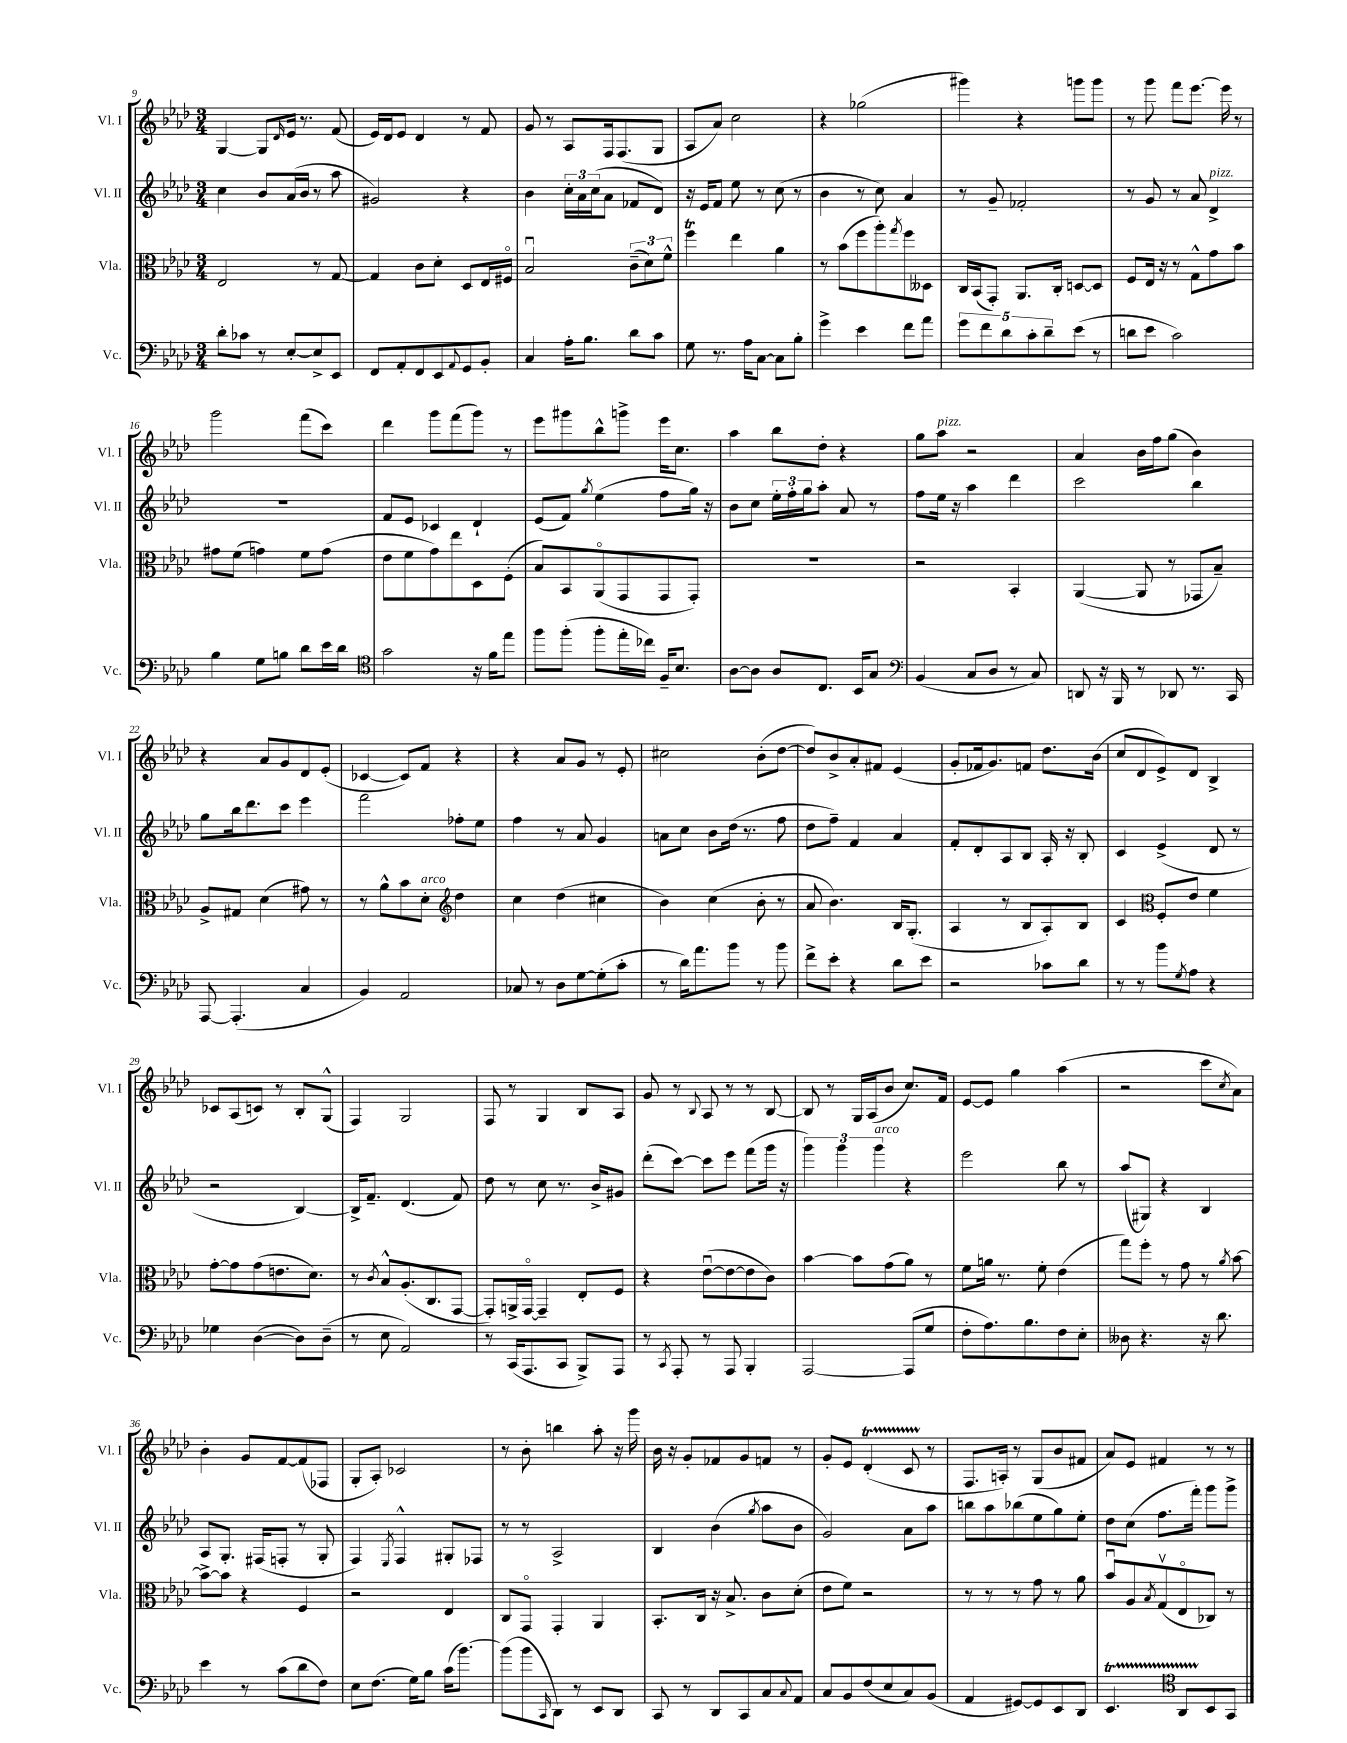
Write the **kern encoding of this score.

**kern	**kern	**kern	**kern
*part4	*part3	*part2	*part1
*staff4	*staff3	*staff2	*staff1
*I"Vc.	*I"Vla.	*I"Vl. II	*I"Vl. I
*I'Vc.	*I'Vla.	*I'Vl. II	*I'Vl. I
*clefF4	*clefC3	*clefG2	*clefG2
*k[b-e-a-d-]	*k[b-e-a-d-]	*k[b-e-a-d-]	*k[b-e-a-d-]
*M3/4	*M3/4	*M3/4	*M3/4
=9	=9	=9	=9
8d-'\L	2E-/	4cc\	[4G/
8c-X\J	.	.	.
8r	.	8b-/L	8G/L]
.	.	.	16qqd-/
[8E-'/L	.	(16a-/L	16e-/Jk
.	.	16b-/JJ	8.r
8E-^/]	8r	8r	.
8EE-/J	[8G/	8aa-\	(8f/
=10	=10	=10	=10
8FF/L	4G/]	2g#X/)	16e-/LL)
.	.	.	16d-/J
8AA-'/	.	.	8e-/J
8FF/	8c\L	.	4d-/
8EE-/	8d-'\J	.	.
8qqAA-/	.	.	.
8GG/	8D-/L	4r	8r
8BB-'/J	16E-/L	.	8f/
.	16F#X/JJ	.	.
=11	=11	=11	=11
4C/	2B-u/	4b-\	8g/
.	.	.	8r
16A-'\KL	.	24cc'\LL	8A-/L
.	.	24a-\	.
8.B-\J	.	.	.
.	.	(24cc\J	.
.	.	8a-\J	16F/k
.	.	.	(8.F/
8d-\L	(12c~\L	8f-X/L	.
.	12d-\)	.	.
8c\J	.	8d-/J)	8G/J
.	12f^^\J	.	.
=12	=12	=12	=12
8G\	4ffT\	16r	8A-/L
.	.	16e-/KL	.
8.r	.	8f/J	8a-/J)
.	4ee-\	8ee-\	2cc\
16A-\KL	.	.	.
[8C\J	.	8r	.
8C\L]	4a-\	(8cc\	.
8B-'\J	.	8r	.
=13	=13	=13	=13
4g^\	8r	4b-\	4r
.	(8b-\L	.	.
4e-\	8ff\	8r	(2gg-X\
.	8aa-'\)	8cc\)	.
.	8qgg/	.	.
8f\L	8ff\	4a-/	.
8a-\J	8D--X\J	.	.
=14	=14	=14	=14
10g\L	16C/LL	8r	4ggg#X\)
.	(16BB-/J	.	.
10f\	.	.	.
.	8GG'/J)	8g~/	.
10d-\	.	.	.
.	8.AA-/L	2f-X'/	4r
10c'\	.	.	.
10d-~\	.	.	.
.	16C'/Jk	.	.
(8e-\J	[8Dn/L	.	8gggn\L
8r	8D/J]	.	8ggg\J
=15	=15	=15	=15
8dn\L	8F/L	8r	8r
8e-\J	16E-/Jk	8g/	8ggg\
.	16r	.	.
2c\)	8r	8r	8fff\L
.	8G^^\L	8a-/	[8.eee-\J
!	!	!LO:TX:a:i:t=pizz.	!
.	8g\	4d-^/	.
.	.	.	16eee-\]
.	8b-\J	.	8r
!!LO:LB:g=z
=16	=16	=16	=16
4B-\	8g#X\L	2.r	2ggg\
.	(8f\J	.	.
8G\L	4gn\)	.	.
8Bn\J	.	.	.
8d-\L	8f\L	.	(8fff\L
16e-\L	(8g\J	.	8ccc\J)
16d-\JJ	.	.	.
=17	=17	=17	=17
*clefC4	*	*	*
2g\	8e-\L	8f/L	4ddd-\
.	8f\	8e-/J	.
.	8g\)	4c-X/	8ggg\L
.	8ee-\	.	(8fff\
16r	8D-\	4d-`/	8ggg\J)
16f\KL	.	.	.
8ee-\J	(8F'\J	.	8r
=18	=18	=18	=18
8ff\L	8B-/L)	(8e-/L	8eee-\L
(8ff'\J	8BB-/	8f/J)	8ggg#X\
.	.	8qgg/	.
8ff'\L	(8AA-/	(4ee-\	8bb-^^\
16ee-'\L	8GG/	.	8gggn^\J
16cc-X\JJ)	.	.	.
16F~/KL	8GG/	8ff\L	16eee-\KL
8.B-/J	.	.	8.cc\J
.	8GG'/J)	16gg\Jk)	.
.	.	16r	.
=19	=19	=19	=19
[8A-\L	2.r	8b-\L	4aa-\
8A-\J]	.	8cc\J	.
8A-/L	.	24ee-'\LL	8bb-\L
.	.	24ff'\	.
.	.	24gg\J	.
8.C/J	.	8aa-'\J	8dd-'\J
.	.	8a-/	4r
16BB-/KL	.	.	.
8G/J	.	8r	.
=20	=20	=20	=20
*clefF4	*	*	*
(4BB-/	2r	8ff\L	8gg\L
!	!	!	!LO:TX:a:i:t=pizz.
.	.	16ee-\Jk	8aa-\J
.	.	16r	.
8C/L	.	4aa-\	2r
8D-/J	.	.	.
8r	4BB-'/	4ddd-\	.
8C/)	.	.	.
=21	=21	=21	=21
8DDn/	([4AA-/	2ccc\	4a-/
16r	.	.	.
16BBB-/	.	.	.
8r	8AA-/]	.	16b-\LL
.	.	.	16ff\J
8DD-X/	8r	.	(8gg\J
8.r	8GG-X/L	4bb-\	4b-\)
.	8B-~/J)	.	.
16CC/	.	.	.
!!LO:LB:g=z
=22	=22	=22	=22
[8AAA-/	8A-^/L	8gg\L	4r
(4.AAA-'/]	8G#X/J	16bb-\k	.
.	.	8.ddd-\	.
.	(4d-\	.	8a-/L
.	.	8ccc\J	8g/
4C/	8g#X\)	4eee-\	8d-/
.	8r	.	(8e-'/J
=23	=23	=23	=23
4BB-/)	8r	2fff\	[4c-X/
.	8a-^^\L	.	.
2AA-/	8b-\	.	8c-/L])
!	!LO:TX:a:i:t=arco	!	!
.	8d-'\J	.	8f/J
*	*clefG2	*	*
.	4dd-\	8ff-X'\L	4r
.	.	8ee-\J	.
=24	=24	=24	=24
8C-X/	4cc\	4ff\	4r
8r	.	.	.
8D-\L	(4dd-\	8r	8a-/L
[8G\	.	8a-/	8g/J
(8G'\]	4cc#X\	4g/	8r
8c'\J	.	.	8e-'/
=25	=25	=25	=25
8r	4b-\)	8an\L	2cc#X\
16d-\KL)	.	8cc\J	.
8.a-\	.	.	.
.	(4cc\	8b-\L	.
8b-\J	.	(16dd-\Jk	.
.	.	8.r	.
8r	8b-'\	.	(8b-'\L
8b-\	8r	8ff\	[8dd-\J
=26	=26	=26	=26
8f^\L	8a-/	8dd-\L	8dd-/L])
8e-'\J	4.b-\)	8ff~\J)	8b-^/
4r	.	4f/	8a-'/
.	.	.	8f#X/J
8d-\L	16B-/KL	4a-/	(4e-/
.	(8.G'/J	.	.
8e-\J	.	.	.
=27	=27	=27	=27
2r	4A-/	8f'/L	8g'/L
.	.	8d-'/	16f-X/k
.	.	.	8.g/)
.	8r	8A-/	.
.	8B-/L	8B-/J	8fn/J
8c-X\L	8A-'/)	16A-'/	8.dd-\L
.	.	16r	.
8d-\J	8B-/J	8B-'/	.
.	.	.	(16b-\Jk
=28	=28	=28	=28
8r	4c/	4c/	8cc/L
8r	.	.	8d-/
*	*clefC3	*	*
8b-\L	8F'/L	(4e-^/	8e-^/)
8qG/	.	.	.
8A-\J	8e-/J	.	8d-/J
4r	4f\	8d-/	4B-^/
.	.	8r	.
!!LO:LB:g=z
=29	=29	=29	=29
4G-X\	[8g'\L	2r	8c-X/L
.	8g\]	.	(8A-/
([4D-\	(8g\	.	8cn/J)
.	8.en\	.	8r
8D-\L])	.	[4B-/)	8B-'/L
.	8.d-\J)	.	.
(8D-~\J	.	.	(8G^^/J
=30	=30	=30	=30
8r	8r	16B-^/KL]	4F/)
.	.	8.f~/J	.
.	8qc/	.	.
8E-\	8B-^^/L	.	.
2AA-/)	(8.A-'/	(4.d-/	2G/
.	8.C/	.	.
.	[8GG/J	8f/)	.
=31	=31	=31	=31
8r	8GG'/L])	8dd-\	8F/
(16CC/KL	16AAn^/L	8r	8r
8.AAA-/	[16GG/JJ	.	.
.	4GG~/]	8cc\	4G/
8CC/J	.	8.r	.
8BBB-^/L)	8E-'/L	.	8B-/L
.	.	16b-^/KL	.
8AAA-/J	8F/J	8g#X/J	8A-/J
=32	=32	=32	=32
8r	4r	(8ddd-'\L	8g/
8qCC/	.	.	.
8AAA-'/	.	[8ccc\J)	8r
.	.	.	8qqB-/
8r	([8e-u\L	8ccc\L]	8A-/
8AAA-/	8e-\_	8eee-\J	8r
4BBB-'/	8e-\]	(8fff\L	8r
.	8c\J)	16ggg\Jk	[8B-/
.	.	16r	.
=33	=33	=33	=33
[2AAA-/	[4b-\	6ggg\)	8B-/]
.	.	.	8r
.	.	6ggg\	.
.	8b-\L]	.	16G/LL
.	.	.	(16A-/J
!	!	!LO:TX:a:i:t=arco	!
.	.	6ggg\	.
.	(8g\	.	8b-/J
(8AAA-/L]	8a-\J)	4r	8.cc/L)
8G/J	8r	.	.
.	.	.	16f/Jk
=34	=34	=34	=34
8F'\L	8f\L	2eee-\	[8e-/L
8.A-\)	16an\Jk	.	8e-/J]
.	8.r	.	.
.	.	.	4gg\
8.B-\	.	.	.
.	8f'\	.	.
8F\	(4e-\	8bb-\	(4aa-\
8E-'\J	.	8r	.
=35	=35	=35	=35
8D--X\	8gg\L)	(8aa-/L	2r
4.r	8ff'\J	8G#X/J)	.
.	8r	4r	.
.	8g\	.	.
16r	8r	4B-/	8ccc\L
8.d-\	.	.	.
.	8qa-/	.	8qcc/
.	[8b-\	.	8a-\J)
!!LO:LB:g=z
=36	=36	=36	=36
4e-\	8b-^\L_	8A-/L	4b-'\
.	8b-\J]	8.G'/J	.
8r	4r	.	8g/L
.	.	(16F#X/KL	.
(8c\L	.	8Fn'/J	[8f/
8d-\	4F/	8r	(8f/]
8F\J)	.	8G'/	8F-X/J
=37	=37	=37	=37
8E-\L	2r	4F/)	8G'/L
(8.F\J	.	.	8A-'/J)
.	.	8qE-/	.
.	.	4F^^/	2c-X/
16G\KL)	.	.	.
8B-\J	.	.	.
(16c\KL	4E-/	8G#X'/L	.
[8.b-\J)	.	.	.
.	.	8F-X/J	.
=38	=38	=38	=38
(8b-\L]	8C/L	8r	8r
8b-\	8GG/J	8r	8b-'\
16qqCC/	.	.	.
8DD-\J)	4GG'/	2A-^/	4bbn\
8r	.	.	.
8EE-/L	4AA-/	.	8aa-'\
8DD-/J	.	.	16r
.	.	.	16ggg\
=39	=39	=39	=39
8CC/	8.BB-'/L	4B-/	16b-\
.	.	.	16r
8r	.	.	8g'/L
.	16C/Jk	.	.
8DD-/L	16r	(4b-\	8f-X/
.	8.B-^/	.	.
8CC/	.	.	8g/
.	.	8qgg/	.
8C/	8c\L	8aa-\L	8fn/J
8qqC/	.	.	.
8AA-/J	(8d-'\J	8b-\J	8r
=40	=40	=40	=40
8C/L	8e-\L	2g/)	8g'/L
8BB-/	8f\J)	.	8e-/J
(8F/	2r	.	(4d-T'/
8E-/	.	.	.
8C/)	.	8a-\L	8cTTT/
(8BB-/J	.	8aa-\J	8r
=41	=41	=41	=41
4AA-/	8r	8bbn\L	8.F/L
.	8r	8aa-\	.
.	.	.	16An'/Jk)
[8GG#X/L)	8r	(8bb-X\	8r
8GG#/]	8g\	8ee-\	(8G/L
8EE-/	8r	8gg\)	8b-/
8DD-/J	8a-\	8ee-'\J	8f#X/J
=42	=42	=42	=42
4.EE-T/	8b-u/L	8dd-\L	8a-/L)
.	8A-/	(8cc\J	8e-/J
.	8qB-/	.	.
.	(8Gv/	8.ff\L	4f#X/
*clefC4	*	*	*
8AA-TTT/L	8E-/	.	.
.	.	16fff'\Jk)	.
8BB-/	8C-X/J)	8ggg\L	8r
8GG/J	8r	8ggg^\J	8r
==	==	==	==
*-	*-	*-	*-
